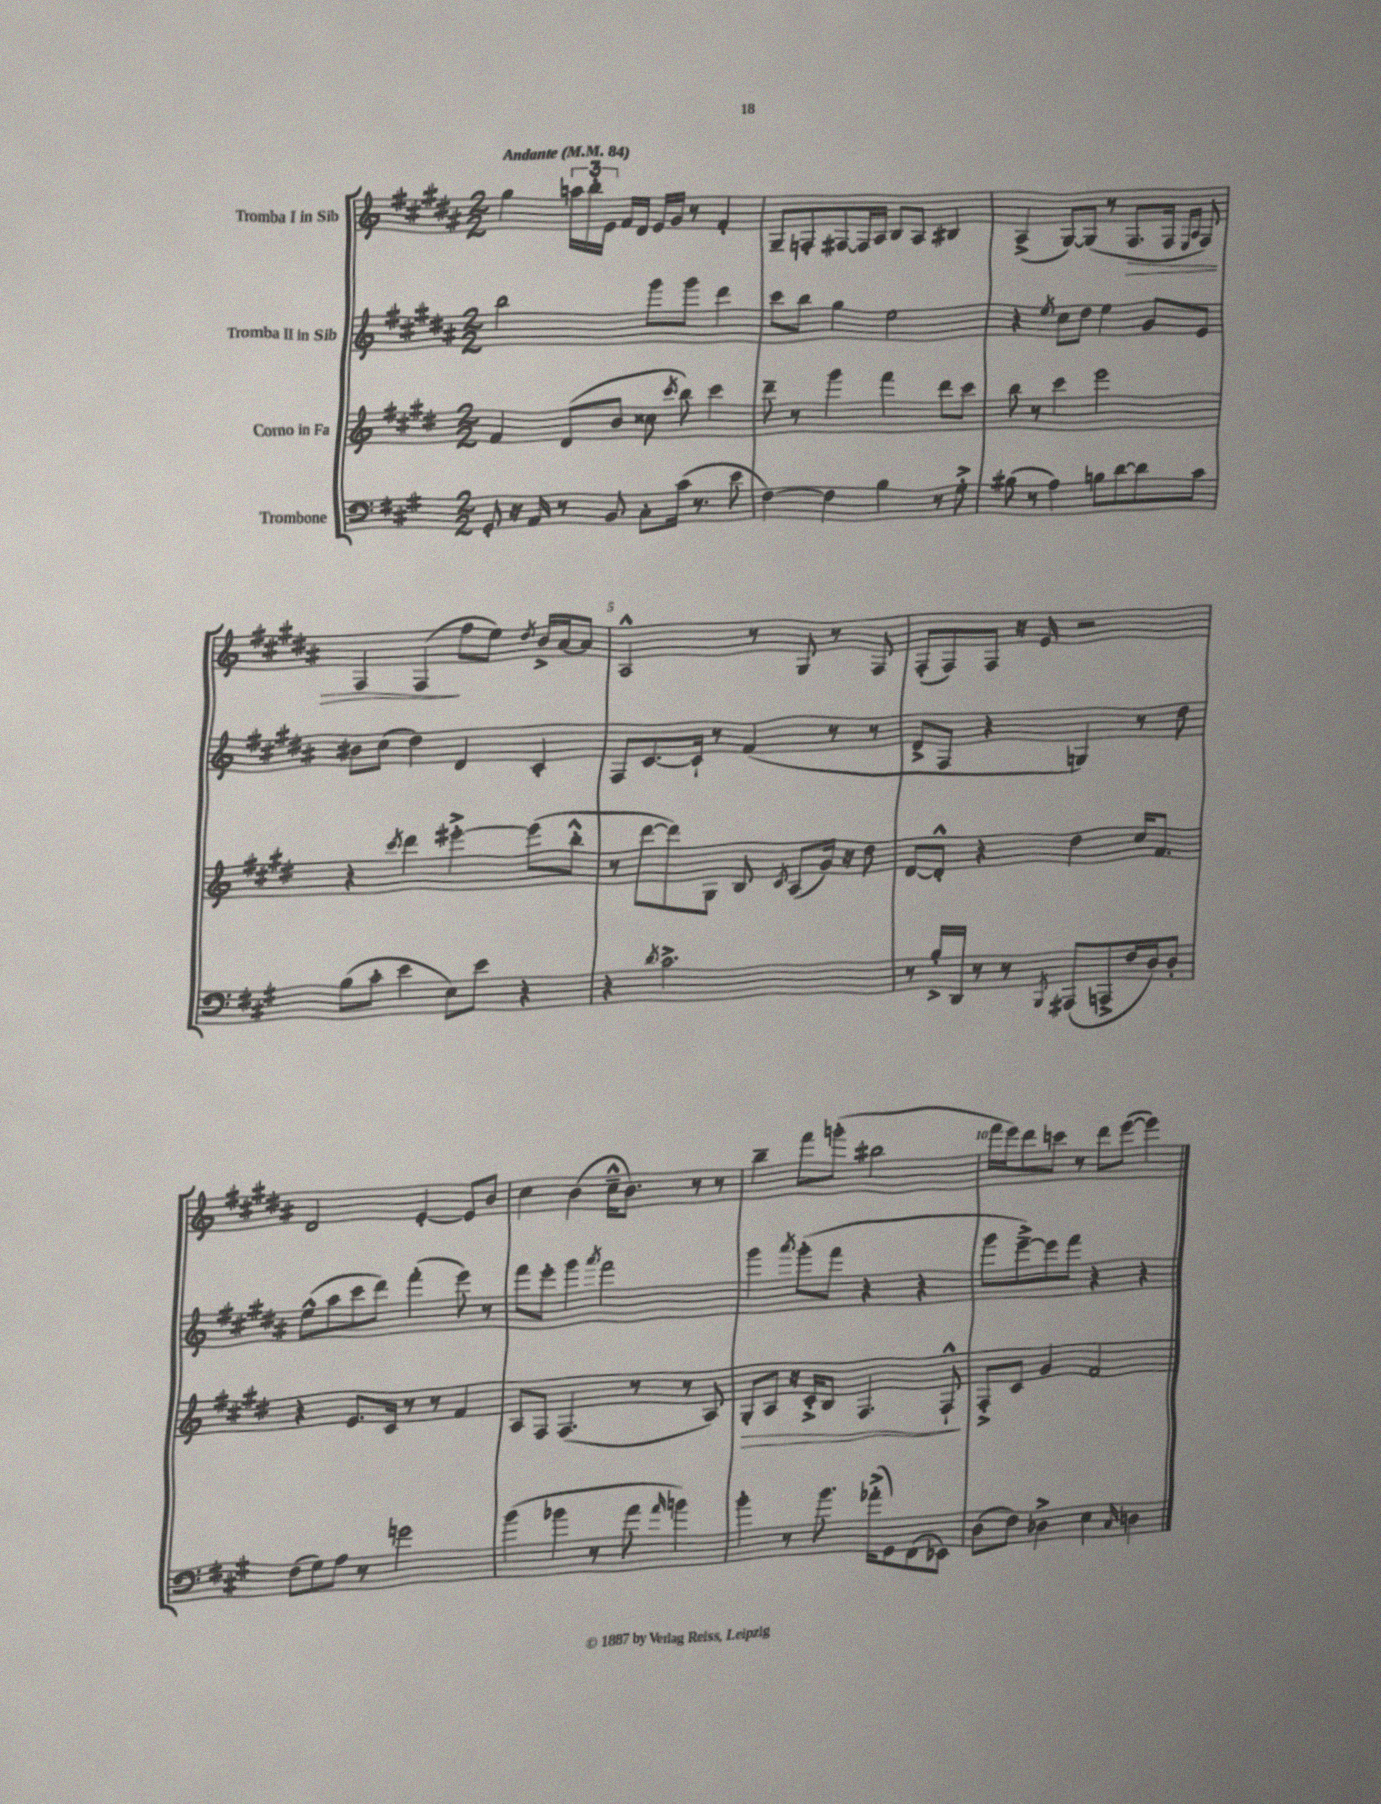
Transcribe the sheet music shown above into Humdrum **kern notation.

**kern	**kern	**kern	**kern
*staff4	*staff3	*staff2	*staff1
*clefF4	*clefG2	*clefG2	*clefG2
*k[f#c#g#]	*k[f#c#g#d#]	*k[f#c#g#d#a#]	*k[f#c#g#d#a#]
*M2/2	*M2/2	*M2/2	*M2/2
*MM84	*MM84	*MM84	*MM84
8GG#'	4f#	2bb	4gg#
16r	.	.	.
16AA	.	.	.
8r	(8d#	.	24aa
.	.	.	24bb'
.	.	.	24e
8BB	8b	.	16f#
.	.	.	16d#
8C#'	8cc##	8ggg#	16e
.	.	.	16g#
.	8qccc#	.	.
(16c#	8bb)	8ggg#	8r
8.r	.	.	.
.	4ccc#	4ddd#	4f#'
8e	.	.	.
=	=	=	=
[4F#)	8ddd#~	8ccc#	8G#~
.	8r	8bb	8F'
4F#]	4ggg#	4gg#	[8F#
.	.	.	16F#]
.	.	.	16A#
4B	4fff#	2ee	8B
.	.	.	8A#
8r	8ddd#	.	4B#
8G#'^	8ccc#	.	.
=	=	=	=
(8B#	8bb	4r	(4A#^
8r	8r	.	.
.	.	8qee	.
4A)	4ccc#	8cc#	[8G#)
.	.	8dd#	(8G#]
8B	2eee	4ee	8r
[8d	.	.	8.F#
8d]	.	8g#	.
.	.	.	16F#
.	.	.	16qqE
.	.	.	16qqA#
8c#	.	8e	8F#)
=	=	=	=
(8B	4r	8b#	4F#
8c#'	.	(8cc#	.
.	8qccc#	.	.
4e	4ddd#	4dd#)	(4F#
8E)	[4eee#'^	4d#	8ff#
8e	.	.	8ee)
.	.	.	8qdd#
4r	(8eee#]	4c#'	16b^
.	.	.	[16a#
.	8bb'^^	.	8a#]
=	=	=	=
4r	8r	8F#	2A#^^
.	[8ddd#	[8.c#	.
8qd	.	.	.
2.c#^	8ddd#])	.	.
.	.	16c#`]	.
.	8G#	8r	.
.	8B	(4f#	8r
.	8qc#	.	.
.	(8A	.	8G#
.	16g#)	8r	8r
.	16r	.	.
.	8dd#	8r	8F#
=	=	=	=
8r	[8d#	8d#^	(8F#'
16B'^	8d#'^^]	8F#	8F#)
16DD	.	.	.
8r	4r	4r	8F#
8r	.	.	16r
.	.	.	16e
8qBBB	.	.	.
(8AAA#	4dd#	4G)	2r
8AAA^	.	.	.
16F#	16cc#	8r	.
16D)	8.f#	.	.
8D'	.	8dd#	.
=	=	=	=
(8F#	4r	(8ee^^	2d#
8G#)	.	8aa#	.
8A	8.e	8ccc#	.
8r	.	8ddd#)	.
.	16c#	.	.
2g	8r	(4fff#'	[4e'
.	8r	.	.
.	4f#	8eee)	8e]
.	.	8r	8b
=	=	=	=
(4b	8A	8fff#	4cc#
.	8F#	8eee'	.
4b-	(4.F#	4ggg#	(4b
.	.	8qaaa#	.
8r	.	2fff#	16cc#~^^
.	.	.	8.b)
8a	8r	.	.
16qqa	.	.	.
4b)	8r	.	8r
.	8A)	.	8r
=	=	=	=
4b'	8G#'	4ggg#	4bb~
.	8A	.	.
.	.	8qaaa#	.
8r	16r	(8ggg#'	8fff#
.	16c#'^	.	.
8.b	8B	8fff#	(8ggg'
.	4.F#	4r	2bb#
(16a-'^	.	.	.
8GG#)	.	.	.
(8FF#	.	4r	.
8EE-)	8F#`^^	.	.
=	=	=	=
(8D	8F#'^	8ggg#	16fff#
.	.	.	16eee)
8F#)	8c#	[8eee~^)	8ddd#
4D-^	4g#	8eee]	8ccc
.	.	8fff#	8r
4E	2f#	4r	8ddd#
.	.	.	([8eee
16qqC#	.	.	.
4D	.	4r	4eee])
==	==	==	==
*-	*-	*-	*-
